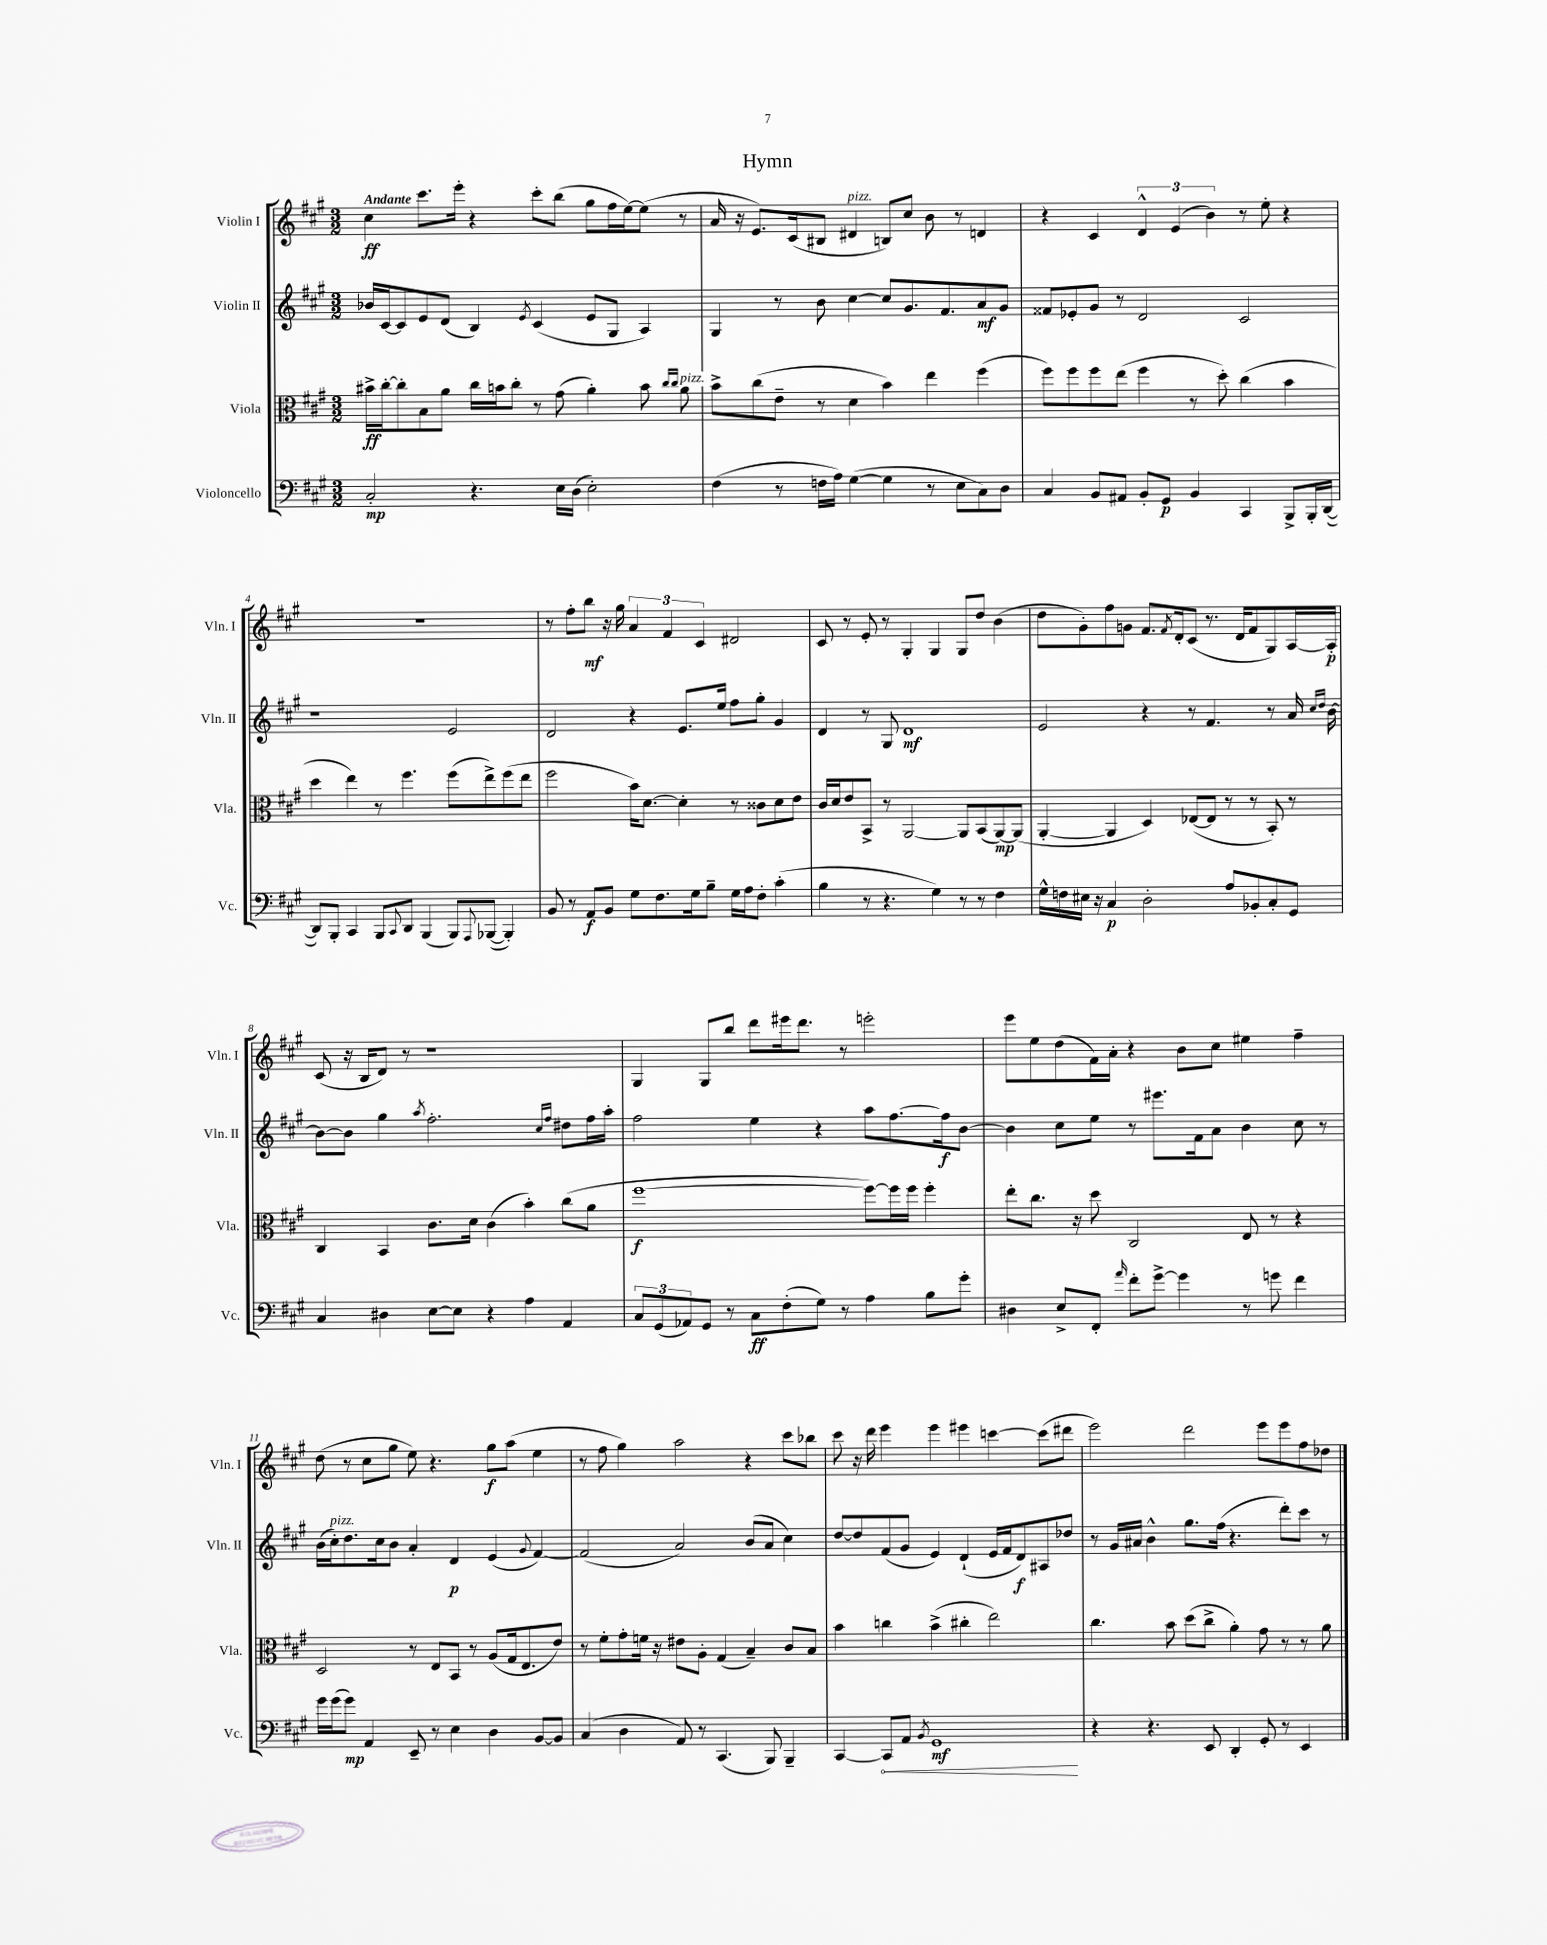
\header { title = "Hymn" }
<<
\new StaffGroup <<
\new Staff = "s0" \with { instrumentName = "Violin I" shortInstrumentName = "Vln. I" } {
    \clef treble \key a \major \numericTimeSignature \time 3/2 \tempo "Andante"
    cis''4\ff cis'''8. e'''16-. r4 cis'''8-. b''8( gis''8 fis''16 e''16~) e''8( r8 |
    a'16 r16 e'8.) cis'16( bis8 dis'4^\markup { \italic "pizz." } b8) cis''8 b'8 r8 d'4 |
    r4 cis'4 \tuplet 3/2 { d'4-^ e'4( b'4) } r8 e''8-. r4 |
    R1. |
    r8 fis''8-. b''8\mf r16 gis''16 \tuplet 3/2 { a'4 fis'4 cis'4 } dis'2 |
    cis'8 r8 e'8-. r8 gis4-. gis4 gis8 d''8 b'4( |
    d''8 gis'8-.) fis''8 g'8 fis'8. \acciaccatura { fis'8 } d'16-. cis'8( r8. d'16 fis'8 gis8) a16~ a16-.\p |
    cis'8( r16 b16 d'8) r8 r1 |
    gis4 gis8 b''8 d'''8 eis'''16 d'''8. r8 e'''2-. |
    e'''8 e''8 d''8( fis'16) a'16-. r4 b'8 cis''8 eis''4 fis''4-- |
    d''8( r8 cis''8 gis''8 e''8) r4. gis''8\f a''8( e''4 |
    r8 fis''8 gis''4) a''2 r4 cis'''8 bes''8 |
    cis'''8 r16 d'''16 e'''4 e'''4 eis'''4 c'''4~ c'''8( dis'''8 |
    e'''2) d'''2 e'''8 e'''8 fis''8 des''8 \bar "|." |
}
\new Staff = "s1" \with { instrumentName = "Violin II" shortInstrumentName = "Vln. II" } {
    \clef treble \key a \major \numericTimeSignature \time 3/2
    bes'16 cis'16~ cis'8 e'8 d'8( b4) \acciaccatura { e'8 } cis'4( e'8 gis8 a4) |
    gis4 r8 b'8 cis''4~ cis''8 gis'8. fis'8. a'8\mf gis'8 |
    fisis'8 ees'8-. gis'8 r8 d'2 cis'2 |
    r1 e'2 |
    d'2 r4 e'8. e''16 fis''8 gis''8-. gis'4 |
    d'4 r8 gis8 d'1\mf |
    e'2 r4 r8 fis'4. r8 a'16 \grace { cis''16 d''16 } b'16~ |
    b'8~ b'8 gis''4 \acciaccatura { a''8 } fis''2.-. \grace { cis''16 fis''16 } dis''8 fis''16 a''16-. |
    fis''2 e''4 r4 a''8 fis''8.~ fis''16\f b'8~ |
    b'4 cis''8 e''8 r8 eis'''8. fis'16 a'8 b'4 cis''8 r8 |
    b'16( cis''16-.^\markup { \italic "pizz." }) d''8. cis''16 b'8 a'4-. d'4\p e'4( \appoggiatura { gis'8 } fis'4~) |
    fis'2( a'2) b'8( a'8 cis''4) |
    d''8~ d''8 fis'8( gis'8 e'4) d'4-!( e'16 fis'16 d'8\f) ais8 des''8 |
    r8 gis'16 ais'16 b'4-^ gis''8. fis''16( r4. d'''8-.) cis'''8 r8 \bar "|." |
}
\new Staff = "s2" \with { instrumentName = "Viola" shortInstrumentName = "Vla." } {
    \clef alto \key a \major \numericTimeSignature \time 3/2
    bis'16->\ff cis''16~-. cis''8-. b8 a'8 cis''16 b'16 cis''8-. r8 gis'8( a'4-.) b'8 \grace { cis''16 cis''16 } a'8^\markup { \italic "pizz." } |
    b'8-> cis''8( e'8-- r8 d'4 b'4) e''4 fis''4( |
    fis''8) fis''8 fis''8 e''8( fis''4 r8 d''8-.) cis''4( b'4 |
    d''4 e''4) r8 fis''4. fis''8( e''8->) fis''8( e''8 |
    fis''2 b'16) d'8.~ d'4-. r8 cisis'8 d'8 e'8 |
    cis'16 d'16 e'8 b,8-> r8 a,2~ a,8 b,8( a,8~\mp) a,8( |
    a,4~-. a,4 d4) ees8~( ees8 r8 r8 b,8-.) r8 |
    cis4 b,4 cis'8. d'16 cis'4( b'4-.) cis''8( a'8 |
    fis''1~\f fis''8~) fis''16 fis''16 fis''4-. |
    e''8-. cis''8. r16 d''8 cis2 e8 r8 r4 |
    d2 r8 e8 b,8 r8 a8( gis16 e8. e'8) |
    r8 fis'8-. gis'8-. f'16 r16 eis'8 a8-. gis4( b4--) cis'8 b8 |
    b'4 c''4 b'4->( cis''4-. e''2) |
    cis''4. b'8 d''8( cis''8-> a'4-.) gis'8 r8 r8 a'8 \bar "|." |
}
\new Staff = "s3" \with { instrumentName = "Violoncello" shortInstrumentName = "Vc." } {
    \clef bass \key a \major \numericTimeSignature \time 3/2
    cis2-.\mp r4. e16 d16( e2-.) |
    fis4( r8 f16 a16) gis4~( gis4 r8 e8 cis8) d8 |
    cis4 b,8 ais,8 b,8-. gis,8\p b,4 cis,4 b,,8-> b,,16-. d,16~( |
    d,8) b,,8-. cis,4 b,,8 \appoggiatura { cis,8 } d,8 b,,4( b,,8) \appoggiatura { a,,8 } bes,,8~( bes,,4-.) |
    b,8 r8 a,8\f b,8 gis8 fis8. gis16 b8-- gis16 a16 fis8-. cis'4-.( |
    b4 r8 r4. gis4) r8 r8 fis4 |
    gis16-^ f16 eis16 r16 cis4\p d2-. a8 bes,8-. cis8-. gis,8 |
    cis4 dis4 e8~ e8 r4 a4 a,4 |
    \tuplet 3/2 { cis8 gis,8( aes,8) } gis,8 r8 cis8\ff fis8-.( gis8) r8 a4 b8 gis'8-. |
    dis4 e8-> fis,8-. \grace { a'16 } fis'8-. gis'8~-> gis'4 r8 g'8 fis'4 |
    gis'16 gis'16( gis'8\mp) a,4 e,8-- r8 e4 d4 b,8~ b,8 |
    cis4( d4 a,8) r8 cis,4.( b,,8) b,,4-- |
    cis,4~ \once \override Hairpin.circled-tip = ##t cis,8\< a,8 \acciaccatura { b,8 } gis,1\mf\! |
    r4 r4. e,8 d,4-. gis,8-. r8 e,4 \bar "|." |
}
>>
>>
